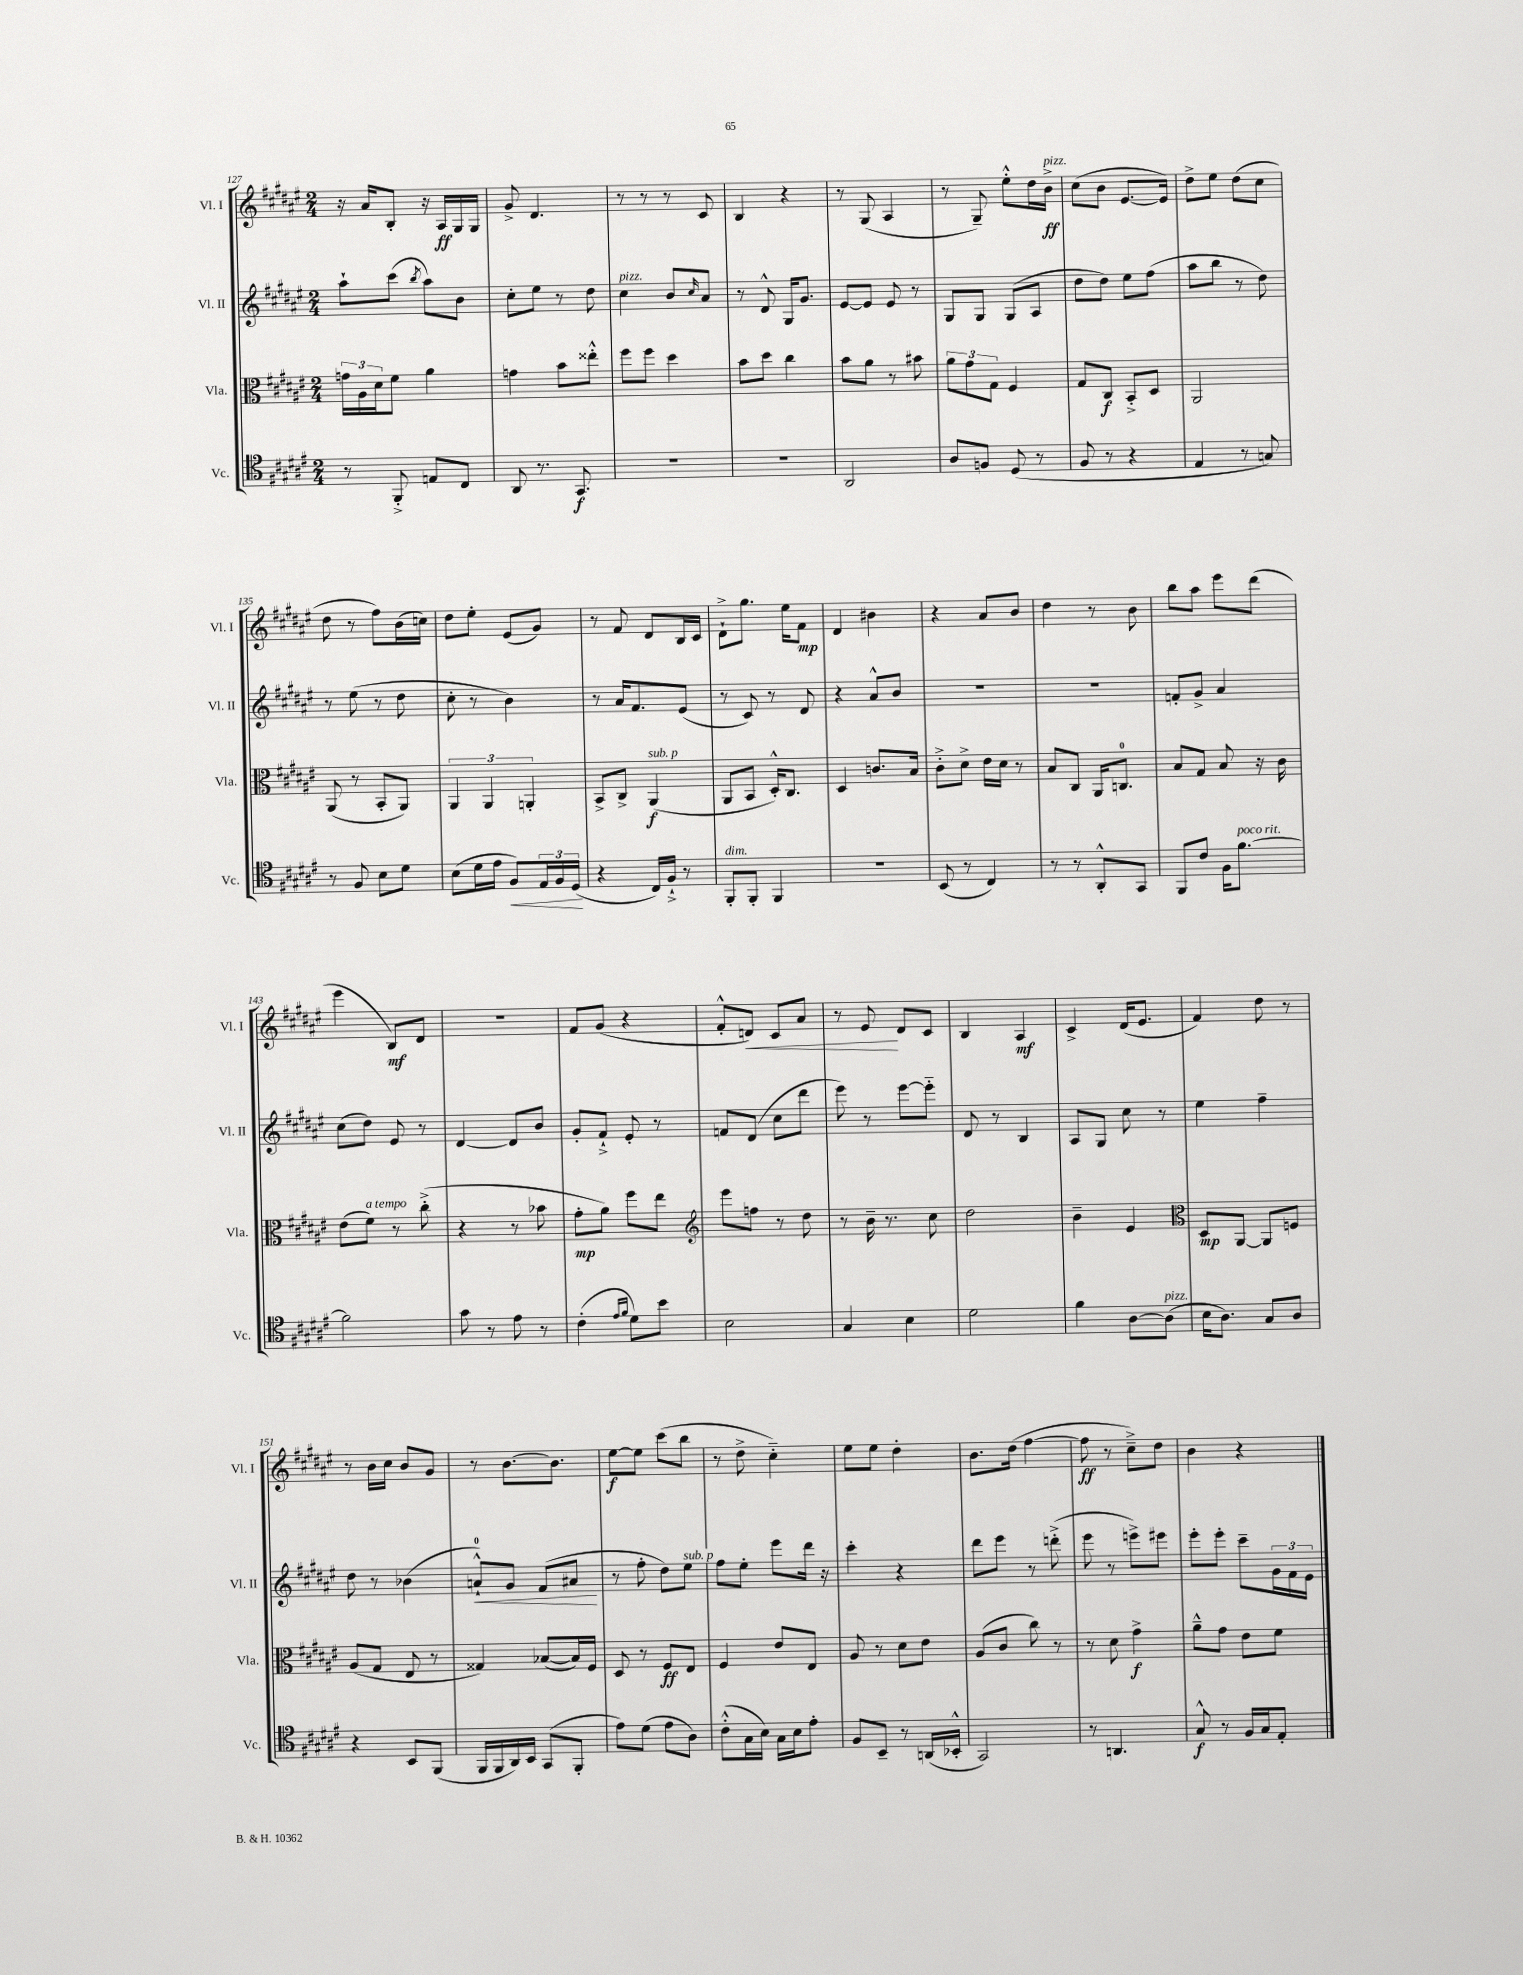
<<
\new StaffGroup <<
\new Staff = "s0" \with { instrumentName = "Vl. I" shortInstrumentName = "Vl. I" } {
    \clef treble \key fis \major \numericTimeSignature \time 2/4
    r16 ais'16 b8-. r16 ais16\ff gis16 gis16 |
    gis'8-> dis'4. |
    r8 r8 r8 cis'8 |
    b4 r4 |
    r8 gis8( ais4 |
    r8 gis8--) eis''8-.-^ dis''16 b'16->\ff^\markup { \italic "pizz." } |
    cis''8( b'8 eis'8.~ eis'16) |
    dis''8-> eis''8 dis''8( cis''8 |
    dis''8 r8 fis''8) b'16( c''16) |
    dis''8 eis''8-. eis'8( gis'8) |
    r8 fis'8 dis'8 b16 cis'16 |
    dis'8-!-> gis''8. eis''16 fis'8\mp |
    dis'4 bis'4 |
    r4 ais'8 b'8 |
    dis''4 r8 b'8 |
    b''8 ais''8 eis'''8 dis'''8( |
    eis'''4 b8\mf) dis'8 |
    R2 |
    fis'8 gis'8( r4 |
    fis'8-.-^ d'8\<) cis'8 ais'8 |
    r8 eis'8\! dis'8 cis'8 |
    b4 ais4\mf |
    cis'4-> dis'16( eis'8. |
    fis'4) dis''8 r8 |
    r8 b'16 cis''16 b'8 gis'8 |
    r8 b'8.~ b'8. |
    eis''8~\f eis''8 cis'''8( b''8 |
    r8 dis''8-> cis''4-_) |
    eis''8 eis''8 dis''4-. |
    b'8. dis''16( fis''4~ |
    fis''8\ff r8 cis''8--->) dis''8 |
    b'4 r4 \bar "|." |
}
\new Staff = "s1" \with { instrumentName = "Vl. II" shortInstrumentName = "Vl. II" } {
    \clef treble \key fis \major \numericTimeSignature \time 2/4
    ais''8-! cis'''8( \acciaccatura { b''8 } ais''8) b'8 |
    cis''8-. eis''8 r8 dis''8 |
    cis''4^\markup { \italic "pizz." } b'8 \grace { cis''16 } ais'8 |
    r8 dis'8-^ gis16 gis'8. |
    eis'8~ eis'8 eis'8 r8 |
    gis8 gis8 gis8( ais8 |
    dis''8 dis''8) eis''8 fis''8( |
    ais''8 b''8 r8 dis''8) |
    r8 eis''8( r8 dis''8 |
    cis''8-. r8 b'4) |
    r8 ais'16 fis'8. eis'8( |
    r8 cis'8) r8 dis'8 |
    r4 ais'8-^ b'8 |
    R2 |
    R2 |
    f'8-. gis'8-> ais'4 |
    cis''8( dis''8) eis'8 r8 |
    dis'4~ dis'8 b'8 |
    gis'8-. fis'8-!-> eis'8-. r8 |
    f'8 dis'8( cis''8 dis'''8 |
    eis'''8) r8 eis'''8~ eis'''8-_ |
    dis'8 r8 b4 |
    ais8 gis8 cis''8 r8 |
    eis''4 fis''4-- |
    dis''8 r8 bes'4( |
    a'8-0-!-^\<) gis'8 fis'8( ais'8\! |
    r8 fis''8-. dis''8) eis''8^\markup { \italic "sub. p" } |
    fis''8 eis''8-. eis'''8 dis'''16 r16 |
    cis'''4-. r4 |
    dis'''8 eis'''8 r8 d'''8-.->( |
    eis'''8 r8 e'''8->) eis'''8 |
    eis'''8-. eis'''8-. cis'''8-- \tuplet 3/2 { gis'16 fis'16 eis'16 } \bar "|." |
}
\new Staff = "s2" \with { instrumentName = "Vla." shortInstrumentName = "Vla." } {
    \clef alto \key fis \major \numericTimeSignature \time 2/4
    \tuplet 3/2 { g'16 ais16 dis'16 } fis'8 ais'4 |
    g'4 b'8 eisis''8-.-^ |
    fis''8 fis''8 dis''4 |
    b'8 dis''8 cis''4 |
    b'8 ais'8 r8 bis'8 |
    \tuplet 3/2 { ais'8 gis'8 gis8 } fis4 |
    gis8 cis8\f b,8-.-> dis8 |
    ais,2 |
    ais,8( r8 b,8-. ais,8) |
    \tuplet 3/2 { ais,4 ais,4 a,4-. } |
    b,8-> cis8-> ais,4\f^\markup { \italic "sub. p" }( |
    ais,8 b,8 dis16-.-^) cis8. |
    dis4 c'8. b16 |
    cis'8-.-> dis'8-> eis'16 dis'16 r8 |
    b8 cis8 ais,16 c8.-0 |
    b8 gis8 b8 r16 cis'16 |
    eis'8( fis'8^\markup { \italic "a tempo" }) r8 cis''8-.->( |
    r4 r8 bes'8 |
    gis'8-.\mp ais'8) fis''8 eis''8 |
    \clef treble eis'''8 f''8 r8 dis''8 |
    r8 b'16-- r8. cis''8 |
    dis''2 |
    b'4-- eis'4 |
    \clef alto dis8\mp ais,8~ ais,8 f8 |
    ais8( gis8 eis8 r8 |
    gisis4) bes8~( bes16) fis16 |
    dis8 r8 fis8\ff eis8 |
    fis4 eis'8 eis8 |
    ais8 r8 dis'8 eis'8 |
    ais8( cis'8 cis''8) r8 |
    r8 dis'8 gis'4->\f |
    ais'8---^ gis'8 eis'8 fis'8 \bar "|." |
}
\new Staff = "s3" \with { instrumentName = "Vc." shortInstrumentName = "Vc." } {
    \clef tenor \key fis \major \numericTimeSignature \time 2/4
    r8 fis,8-.-> e8 cis8 |
    ais,8 r8. gis,8.\f |
    R2 |
    R2 |
    ais,2 |
    ais8 f8 dis8( r8 |
    fis8 r8 r4 |
    eis4 r8 g8) |
    r8 fis8 b8 dis'8 |
    b8( dis'16 eis'16 fis8\<) \tuplet 3/2 { eis16 fis16 dis16\!( } |
    r4 cis16) fis16-!-> r8 |
    fis,8-.^\markup { \italic "dim." } fis,8-. fis,4 |
    r2 |
    b,8( r8 cis4) |
    r8 r8 ais,8-.-^ gis,8 |
    fis,8 cis'8 fis16 fis'8.~^\markup { \italic "poco rit." } |
    fis'2 |
    gis'8 r8 eis'8 r8 |
    cis'4-.( \grace { eis'16 fis'16 } dis'8) b'8 |
    b2 |
    gis4 b4 |
    dis'2 |
    fis'4 ais8~ ais8^\markup { \italic "pizz." }( |
    b16 ais8.) gis8 ais8 |
    r4 b,8 fis,8( |
    fis,16 fis,16 ais,16) b,16 gis,8( fis,8-. |
    eis'8) dis'8( eis'8 ais8) |
    cis'8-.-^( gis16 b16) gis16 b16 eis'8-. |
    fis8 b,8-- r8 a,16( bes,16-.-^ |
    gis,2) |
    r8 a,4. |
    gis8-^\f r8 fis16 gis16 eis8-. \bar "|." |
}
>>
>>
\layout { \context { \Score currentBarNumber = #127 } }
